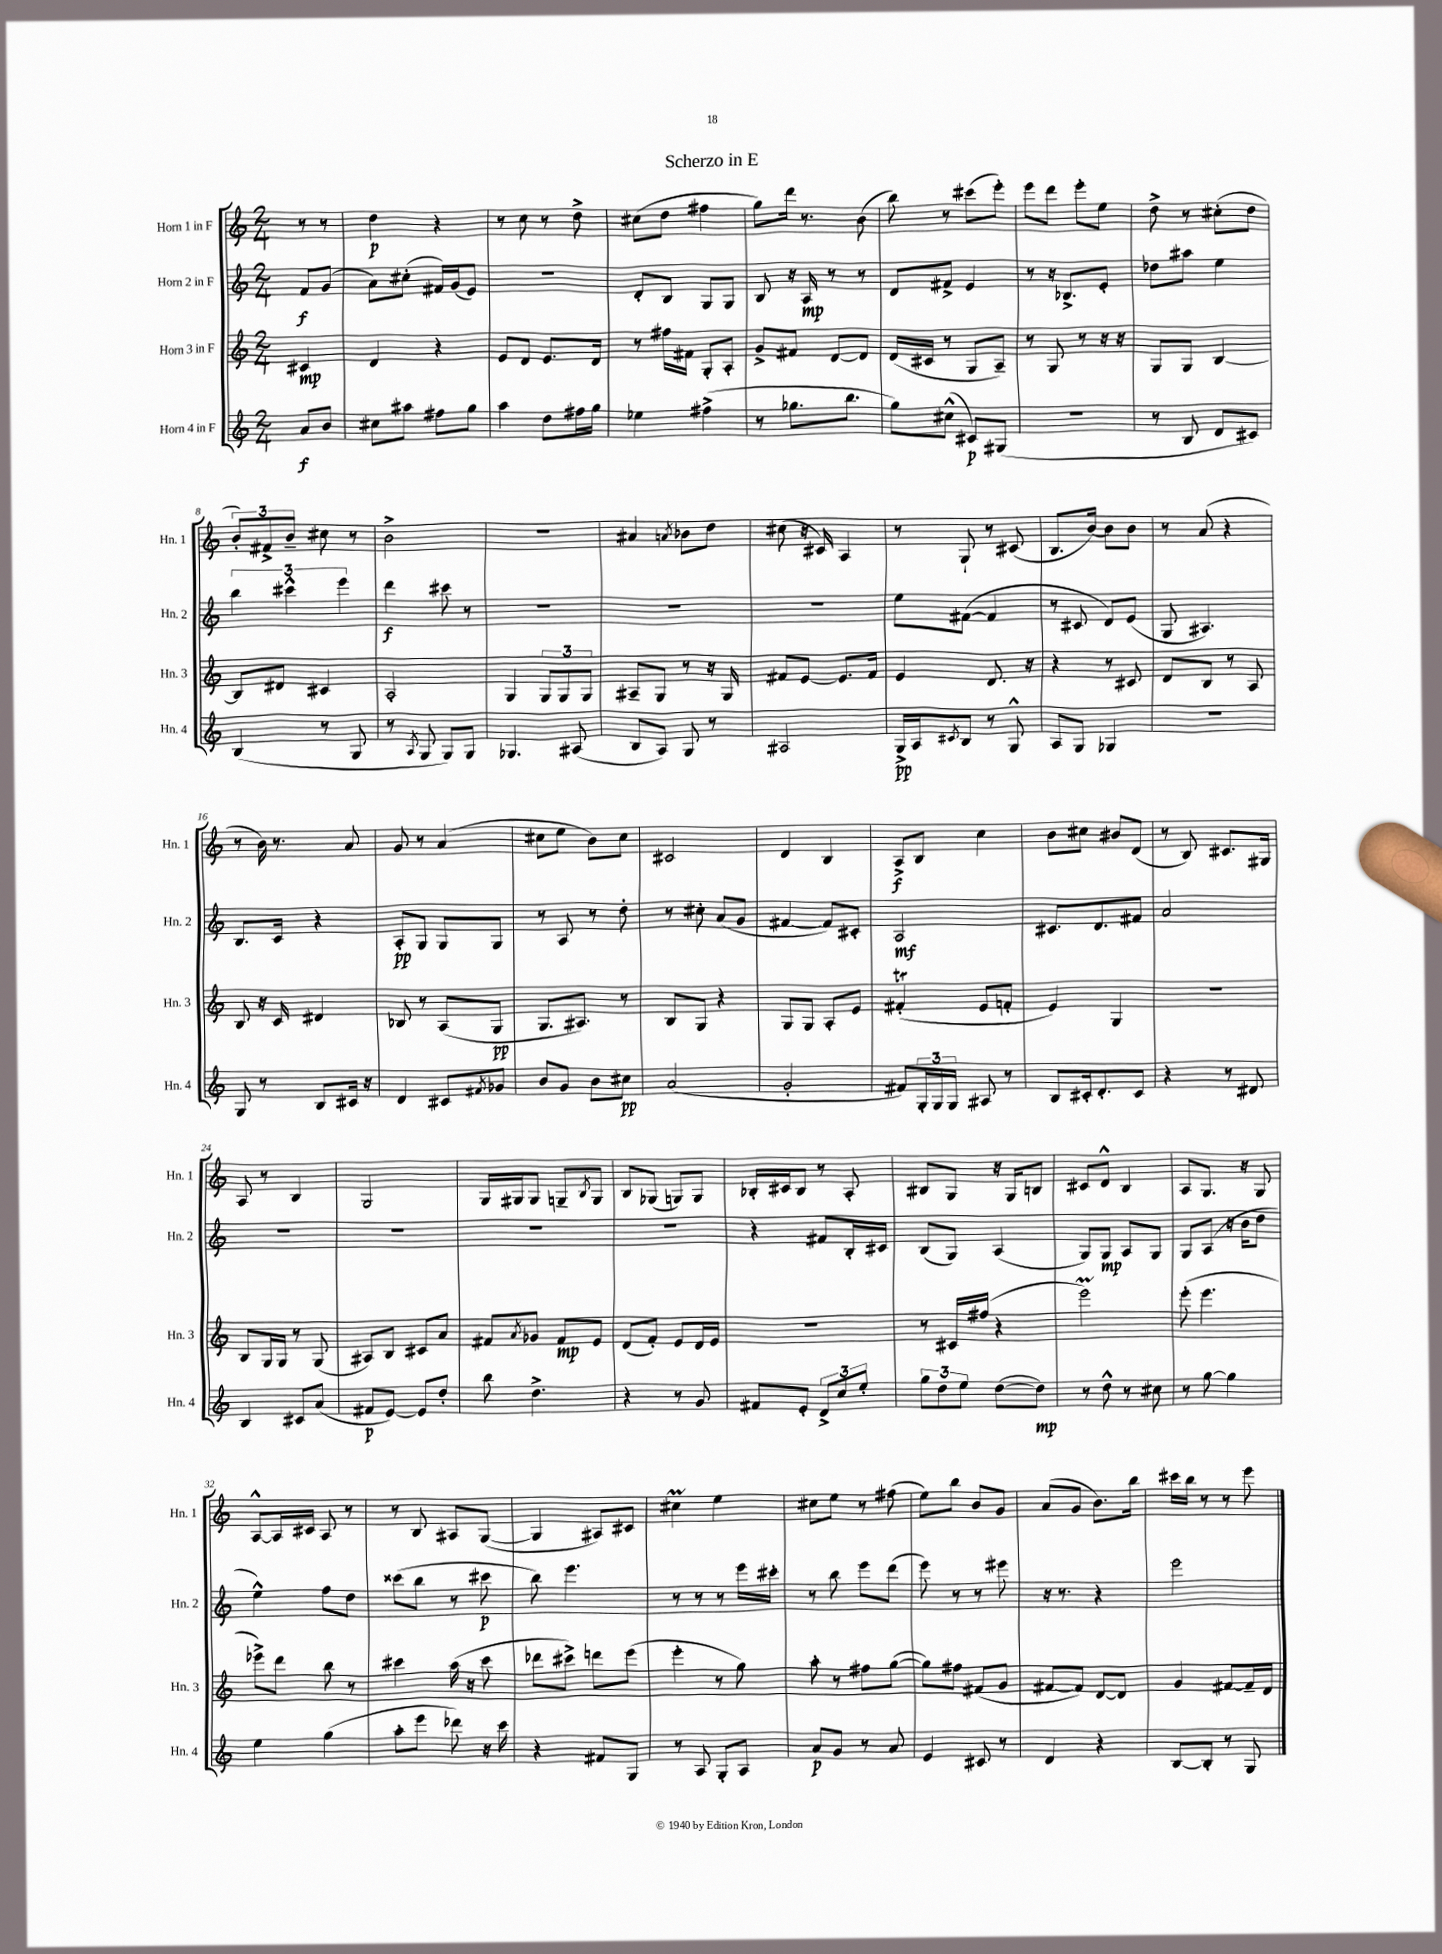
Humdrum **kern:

**kern	**kern	**kern	**kern
*staff4	*staff3	*staff2	*staff1
*clefG2	*clefG2	*clefG2	*clefG2
*k[]	*k[]	*k[]	*k[]
*M2/4	*M2/4	*M2/4	*M2/4
8a/L	4c#/	8f/L	8r
8b/J	.	(8g/J	8r
=	=	=	=
8cc#\L	4d/	8a\L)	4dd\
8aa#\J	.	(8cc#'\J	.
8ff#\L	4r	16f#/LL)	4r
.	.	(16g/J	.
8gg\J	.	8e/J)	.
=	=	=	=
4aa\	8e/L	2r	8r
.	8d/J	.	8cc\
8dd\L	8.e/L	.	8r
16ff#\L	.	.	8dd^\
16gg\JJ	16d/Jk	.	.
=	=	=	=
4ee-\	8r	8d'/L	(8cc#\L
.	16ff#\LL	8B/J	8dd\J
.	16f#\JJ	.	.
(4ff#^\	8G'/L	8G/L	4ff#\
.	8A'/J	8G/J	.
=	=	=	=
8r	8g^/L	8B/	8gg\L)
8.gg-\L	8f#/J	16r	16ddd\Jk
.	.	16A/	8.r
.	[8d/L	8r	.
8.bb\J	.	.	.
.	8d/]J	8r	(8b\
=	=	=	=
8gg\L)	(16d/LL	8d/L	8bb\)
.	16c#/JJ	.	.
(8cc#^^\J	8r	8f#^/J	8r
8c#/L)	8G/L	4e/	(8ccc#\L
(8G#/J	8A~/J)	.	8eee'\J)
=	=	=	=
2r	8r	8r	8eee\L
.	8G/	16r	8ddd\J
.	.	8.B-^/L	.
.	8r	.	8eee'\L
.	16r	8e'/J	8ee\J
.	16r	.	.
=	=	=	=
8r	8G/L	8dd-\L	8dd^\
8B/	8G/J	8aa#\J	8r
8d/L	[4B/	4ee\	(8cc#'\L
8c#/J)	.	.	8dd\J
=	=	=	=
(4B/	8B/]L	6bb\	12b'/L)
.	.	.	12f#^/
.	8d#/J	.	.
.	.	6ccc#^^\	12b~/J
8r	4c#/	.	8cc#\
.	.	6eee\	.
8G/	.	.	8r
=	=	=	=
8r	2A'/	4ddd\	2b^\
8qA/	.	.	.
8G/	.	.	.
8G/L)	.	8ccc#\	.
8G/J	.	8r	.
=	=	=	=
4.G-/	4G/	2r	2r
.	12G/L	.	.
.	12G/	.	.
(8A#/	.	.	.
.	12G/J	.	.
=	=	=	=
8B/L	8A#~/L	2r	4a#/
8A/J)	8G/J	.	.
.	.	.	8qa/
8G/	8r	.	8b-\L
8r	16r	.	8dd\J
.	16G/	.	.
=	=	=	=
2A#/	8f#/L	2r	(8cc#\
.	[8e/J	.	16r
.	.	.	16c#/)
.	8.e/]L	.	4A/
.	16f#/Jk	.	.
=	=	=	=
16G^/LL	4e/	8ee\L	8r
16A/J	.	.	.
8qc#/	.	.	.
8B/J	.	([8f#\J	8G`/
8r	8.d/	4f#/]	8r
8G^^/	.	.	(8c#/
.	16r	.	.
=	=	=	=
8A/L	4r	8r	8.B/L
8G/J	.	8c#/	.
.	.	.	[16b/Jk)
4G-/	8r	8d/L)	8b\]L
.	8c#/	(8e/J	8b\J
=	=	=	=
2r	8d/L	8G/	8r
.	8B/J	4.A#/)	(8a/
.	8r	.	4r
.	8A/	.	.
=	=	=	=
8G/	8B/	8.B/L	8r
8r	16r	.	16b\)
.	16c/	16c/Jk	8.r
8B/L	4d#/	4r	.
16c#/Jk	.	.	8a/
16r	.	.	.
=	=	=	=
4d/	8B-/	8A'/L	8g/
.	8r	8G/J	8r
8c#/L	(8A/L	8G/L	(4a/
8qf#/	.	.	.
8g-/J	8G/J	8G/J	.
=	=	=	=
8b/L	8.G/L	8r	8cc#\L
8g/J	.	8A/	8ee\J
.	8.A#/J)	.	.
8b\L	.	8r	8b\L)
8cc#\J	8r	8dd'\	8cc#\J
=	=	=	=
(2a/	8B/L	8r	2c#/
.	8G/J	8cc#'\	.
.	4r	(8a/L	.
.	.	8g/J	.
=	=	=	=
2g'/	8G/L	[4f#/	4d/
.	8G/J	.	.
.	8A'/L	8f#/]L)	4B/
.	8e/J	8c#'/J	.
=	=	=	=
8f#/L)	(4f#'/	2A/	8A^/L
24G'/L	.	.	8B/J
24G/	.	.	.
24G/JJ	.	.	.
8A#/	8e/L	.	4cc\
8r	8f'/J	.	.
=	=	=	=
8B/L	4e/)	8.c#/L	8b\L
16c#'/k	.	.	8cc#\J
8.d'/	.	8.d/	.
.	4G/	.	8b#/L
8c#/J	.	8f#/J	(8d/J
=	=	=	=
4r	2r	2a/	8r
.	.	.	8B/)
8r	.	.	8.c#/L
8d#/	.	.	.
.	.	.	16G#/Jk
=	=	=	=
4B/	8B/L	2r	8A/
.	16G/L	.	8r
.	16G/JJ	.	.
8c#/L	8r	.	4B/
(8a/J	(8G/	.	.
=	=	=	=
8f#/L	8A#/L)	2r	2G/
[8e/J)	8B/J	.	.
8e/]L	8c#/L	.	.
8dd'/J	8a/J	.	.
=	=	=	=
8bb\	8f#/L	2r	16G/LL
.	.	.	16G#/J
.	8qa/	.	.
4.dd^\	8g-/J	.	8G#/J
.	8f#/L	.	8G~/L
.	.	.	8qB/
.	8e/J	.	8G/J
=	=	=	=
4r	(8d/L	2r	8B/L
.	8f'/J)	.	(8G-/J
8r	8e/L	.	8G/L)
8g/	16d/L	.	8G/J
.	16e/JJ	.	.
=	=	=	=
8f#/L	2r	4r	16B-'/LL
.	.	.	16c#/J
8e'/J	.	.	8B-/J
12d^/L	.	8f#/L	8r
12cc/	.	.	.
.	.	16B'/L	8A'/
12ee'/J	.	.	.
.	.	16c#/JJ	.
=	=	=	=
12gg\L	8r	(8B/L	8B#/L
12dd\	.	.	.
.	16c#/LL	8G/J)	8G/J
12ee\J	.	.	.
.	(16ff#/JJ	.	.
([8dd\L	4r	(4A/	16r
.	.	.	16G/LK
8dd\]J)	.	.	8B/J
=	=	=	=
8r	2eee\)	8G/L)	8c#/L
8dd^^\	.	8G/J	8d^^/J
8r	.	8A/L	4B/
8cc#\	.	8G/J	.
=	=	=	=
8r	(8eee'\	8G/L	8A/L
[8gg\	4.eee\	(8A/J	8.G/J
4gg\]	.	16r	.
.	.	16b\LK	16r
.	.	8dd\J	8G/
=	=	=	=
4ee\	8eee-^\L)	4ee^^\)	[8A^^/L
.	8ddd\J	.	16A/]L
.	.	.	16c#/JJ
(4gg\	8bb\	8ff\L	8A/
.	8r	8dd\J	8r
=	=	=	=
8aa'\L	4ccc#\	(8ccc##\L	8r
8eee\J	.	8bb\J	8B/
8ddd-\)	(16aa\	8r	8A#/L
.	16r	.	.
16r	8ccc#\	8ccc#\	([8G/J
16ccc\	.	.	.
=	=	=	=
4r	8ddd-\L	8bb\)	4G/]
.	8ccc#^\J)	4.eee\	.
8f#/L	8ddd\L	.	8A#/L)
8G/J	(8eee\J	.	8c#/J
=	=	=	=
8r	4eee'\	8r	4cc#\
8A/	.	8r	.
8G'/L	8r	8r	4ee\
8A/J	8gg\)	16eee\LL	.
.	.	16ccc#'\JJ	.
=	=	=	=
8a/L	8aa'\	8r	8cc#\L
8g/J	8r	8bb\	8ee\J
8r	8ff#\L	8eee\L	8r
8a/	([8gg\J	(8ddd\J	(8ff#\
=	=	=	=
4e/	8gg\]L)	8eee\)	8ee\L)
.	8ff#\J	8r	8bb\J
8c#/	(8f#/L	8r	8b/L
8r	8g/J	8eee#\	8g/J
=	=	=	=
4d/	[8f#/L	16r	(8a/L
.	.	8.r	.
.	8f#/]J)	.	8g/J
4r	[8d/L	4r	8.b\L)
.	8d/]J	.	.
.	.	.	16bb\Jk
=	=	=	=
[8B/L	4g/	2eee\	16ccc#\LL
.	.	.	16bb\JJ
8B'/]J	.	.	8r
8r	[8f#/L	.	8r
8G/	16f#~/]L	.	8eee\
.	16d/JJ	.	.
==	==	==	==
*-	*-	*-	*-
